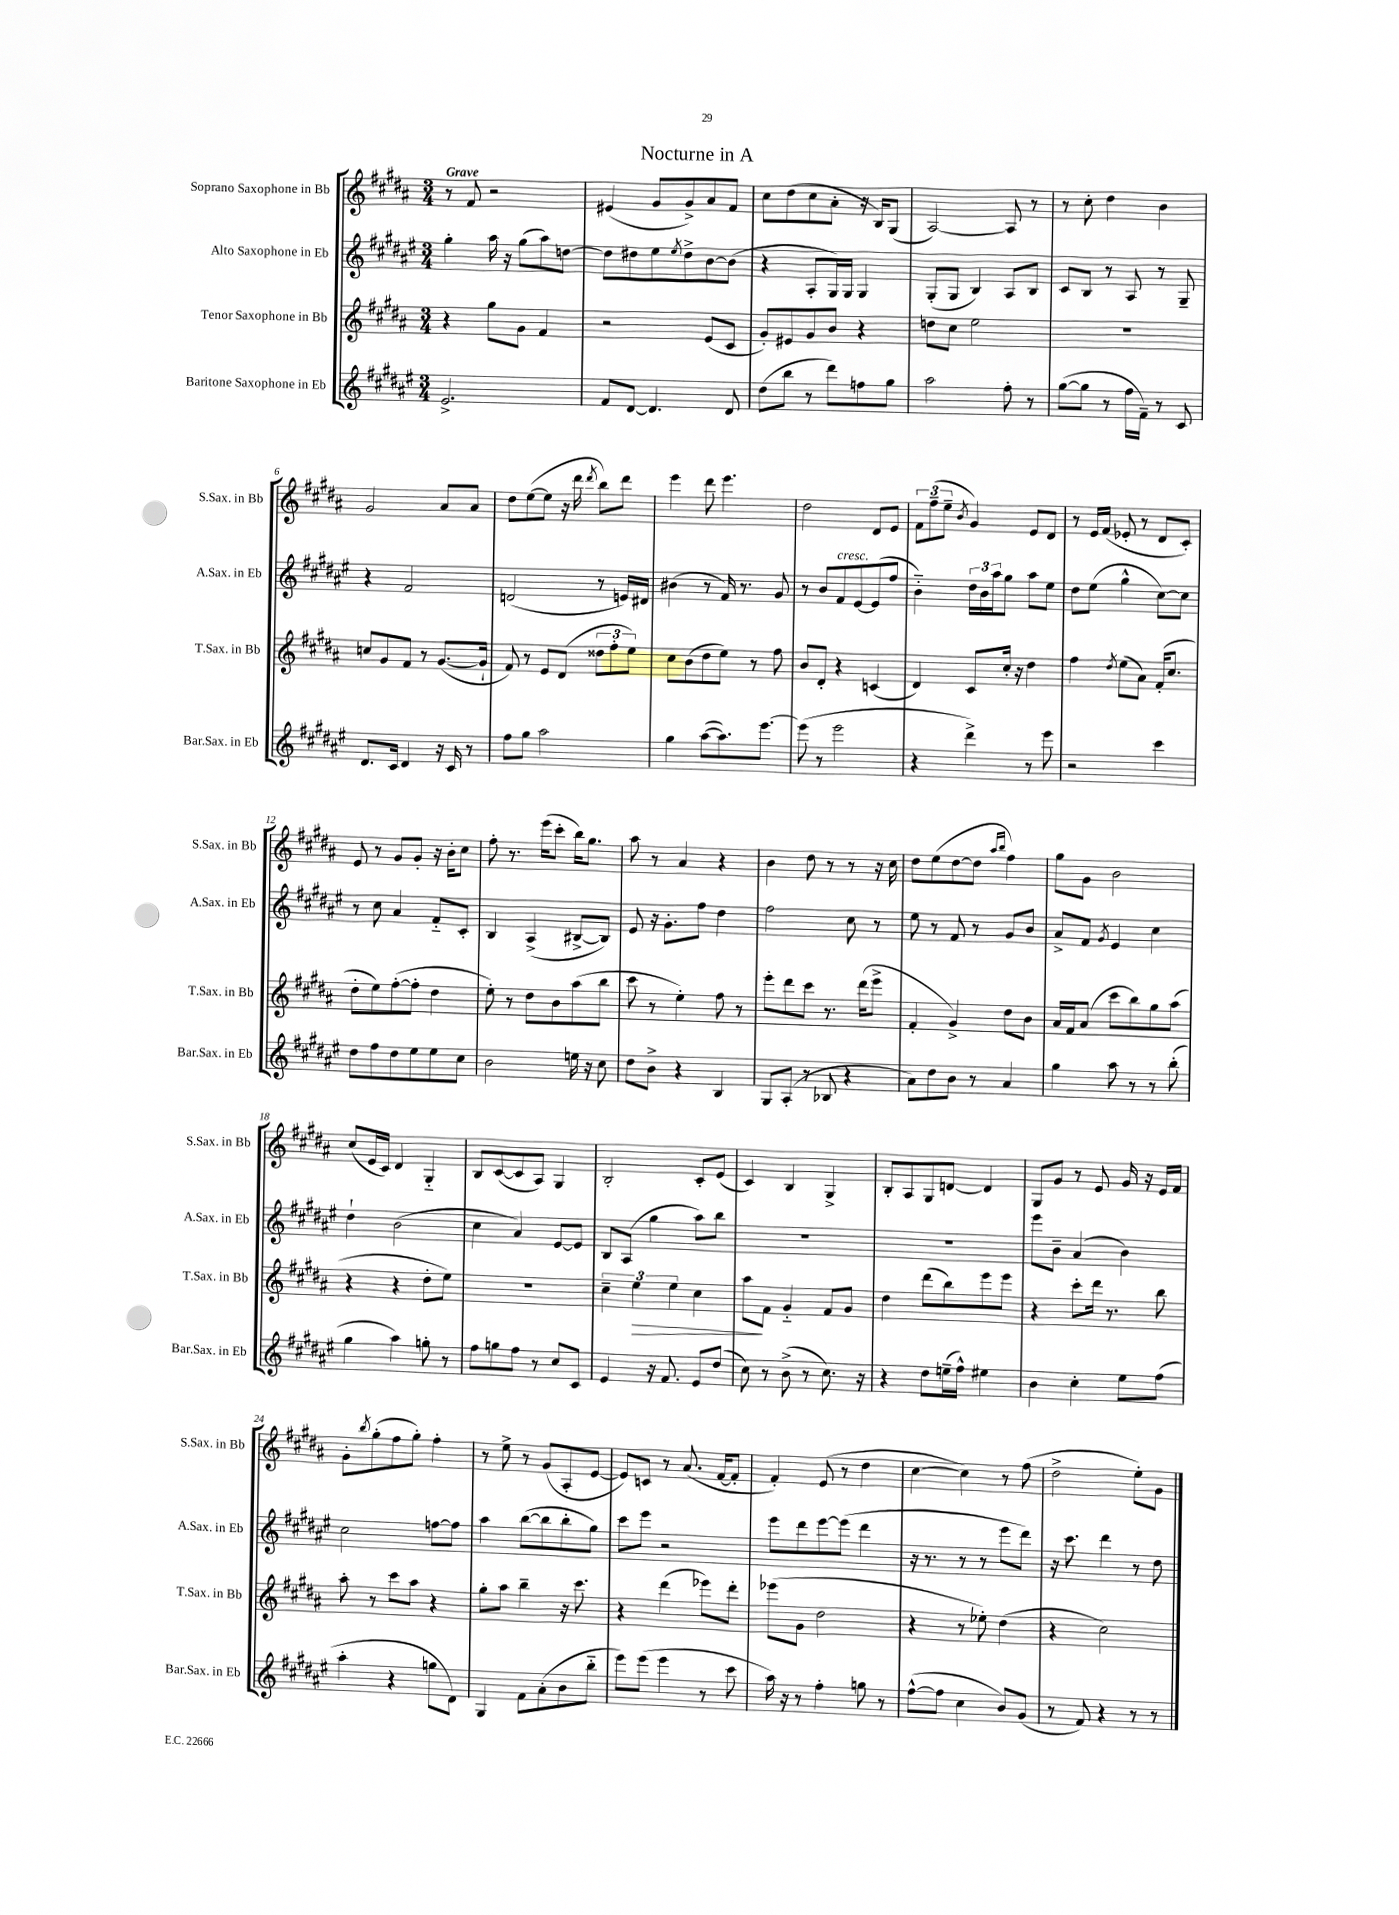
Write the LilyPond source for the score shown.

\header { title = "Nocturne in A" }
<<
\new StaffGroup <<
\new Staff = "s0" \with { instrumentName = "Soprano Saxophone in Bb" shortInstrumentName = "S.Sax. in Bb" } {
    \clef treble \key b \major \numericTimeSignature \time 3/4 \tempo "Grave"
    r8 fis'8 r2 |
    eis'4( gis'8 gis'8->) ais'8 fis'8 |
    cis''8 dis''8( cis''8 ais'8-. r16 b16) gis8( |
    ais2~) ais8 r8 |
    r8 cis''8-. dis''4 b'4 |
    gis'2 ais'8 ais'8 |
    dis''8 e''8~( e''8 r16 dis'''16 \acciaccatura { dis'''8 } b''8) dis'''8 |
    e'''4 dis'''8 e'''4. |
    dis''2 dis'8 e'8 |
    \tuplet 3/2 { fis'8 fis''8--( e''8-- } \acciaccatura { b'8 } gis'4) e'8 dis'8 |
    r8 e'16 fis'16( ees'8-. r8 dis'8 cis'8-.) |
    e'8 r8 gis'8 gis'8-. r16 b'16-. cis''8 |
    fis''8-. r8. e'''16( cis'''8-. b''16) gis''8. |
    ais''8 r8 ais'4 r4 |
    b'4 dis''8 r8 r8 r16 cis''16 |
    dis''8 e''8( dis''8~ dis''8 \grace { ais''16 b''16 } fis''4) |
    gis''8 gis'8 b'2 |
    cis''8( e'16 cis'16) dis'4 gis4-_ |
    b8 cis'8~( cis'8 ais8) gis4 |
    b2-. cis'8-. e'8( |
    cis'4) b4 gis4-> |
    b8-. ais8 gis8 d'8~ d'4 |
    gis8 gis'8 r8 e'8 gis'16 r16 e'16 fis'16 |
    gis'8-. \acciaccatura { b''8 } gis''8-.( fis''8 gis''8-.) fis''4-. |
    r8 e''8-> r8 gis'8( ais8-. e'8~ |
    e'8) c'8 r8 ais'8.( fis'16~ fis'8-. |
    fis'4-.) e'8( r8 dis''4 |
    cis''4~ cis''4) r8 fis''8( |
    dis''2-> e''8-.) gis'8 \bar "|." |
}
\new Staff = "s1" \with { instrumentName = "Alto Saxophone in Eb" shortInstrumentName = "A.Sax. in Eb" } {
    \clef treble \key fis \major \numericTimeSignature \time 3/4
    gis''4-. ais''16 r16 gis''8( ais''8) d''8~ |
    d''8 dis''8 eis''8 \acciaccatura { eis''8 } dis''8-> b'8~ b'8( |
    r4 ais8-. gis16) gis16 gis4 |
    gis8-.( gis8 b4) ais8 b8 |
    cis'8 b8 r8 ais8 r8 gis8-- |
    r4 fis'2 |
    d'2( r8 e'16) dis'16 |
    bis'4( r8 fis'16) r8. gis'8 |
    r8 b'8 fis'8^\markup { \italic "cresc." } eis'8~ eis'8( fis''8 |
    b'4-_) \tuplet 3/2 { dis''16 b'16 ais''16 } gis''8 ais''8 eis''8 |
    dis''8 eis''8( gis''4-^ cis''8~) cis''8 |
    r8 cis''8 ais'4 fis'8-_ cis'8-. |
    b4 ais4->( bis8~-> bis8) |
    eis'8 r16 gis'8.-. fis''8 dis''4 |
    fis''2 cis''8 r8 |
    eis''8 r8 fis'8 r8 gis'8 b'8 |
    ais'8-> fis'8 \acciaccatura { gis'8 } eis'4 cis''4 |
    dis''4-! b'2( |
    cis''4 ais'4) eis'8~ eis'8 |
    b8 ais8( gis''4 ais''8) b''8 |
    R2. |
    R2. |
    eis'''8 b'8-- ais'4( b'4) |
    cis''2 f''8~ f''8 |
    ais''4 b''8~( b''8 b''8-. gis''8) |
    cis'''8 eis'''8 r2 |
    eis'''8 dis'''8 eis'''8~ eis'''8( dis'''4 |
    r16 r8. r8 r8 eis'''8 dis'''8) |
    r16 cis'''8. dis'''4 r8 dis''8 \bar "|." |
}
\new Staff = "s2" \with { instrumentName = "Tenor Saxophone in Bb" shortInstrumentName = "T.Sax. in Bb" } {
    \clef treble \key b \major \numericTimeSignature \time 3/4
    r4 gis''8 gis'8 fis'4 |
    r2 e'8( cis'8 |
    gis'8-.) eis'8 gis'8 b'8 r4 |
    d''8 cis''8 e''2 |
    R2. |
    c''8 gis'8 fis'8 r8 gis'8.~( gis'16-! |
    fis'8) r8 e'8 dis'8( \tuplet 3/2 { disis''8 fis''8-. e''8) } |
    cis''8 b'8( dis''8 e''8) r8 fis''8 |
    b'8 dis'8-. r4 c'4( |
    dis'4) cis'8 cis''16-. r16 dis''4 |
    fis''4 \acciaccatura { dis''8 } e''8( ais'8) fis'16-.( cis''8. |
    dis''8-. e''8) fis''8~-.( fis''8-. dis''4 |
    e''8-.) r8 dis''8 b'8 ais''8( b''8 |
    cis'''8 r8 e''4-.) fis''8 r8 |
    e'''8-. dis'''8 cis'''8 r8. dis'''16( e'''8-> |
    fis'4-. gis'4->) dis''8 b'8 |
    ais'16 fis'16 ais'8( cis'''8 b''8) gis''8 ais''8( |
    r4 r4 dis''8-. e''8) |
    R2. |
    \tuplet 3/2 { cis''4-- e''4\> e''4 } cis''4 |
    ais''8\! fis'8 gis'4-_ fis'8 gis'8 |
    dis''4 dis'''8( b''8) e'''8 e'''8 |
    r4 cis'''8-. dis'''16 r8. b''8 |
    ais''8-. r8 cis'''8 ais''8 r4 |
    gis''8-. ais''8 b''4-- r16 cis'''8. |
    r4 dis'''4( ees'''8) dis'''8-. |
    ees'''8( gis'8 dis''2 |
    r4 r8 ees''8-.) dis''4( |
    r4 cis''2) \bar "|." |
}
\new Staff = "s3" \with { instrumentName = "Baritone Saxophone in Eb" shortInstrumentName = "Bar.Sax. in Eb" } {
    \clef treble \key fis \major \numericTimeSignature \time 3/4
    eis'2.-> |
    fis'8 dis'8~ dis'4. dis'8 |
    dis''8( b''8 r8 dis'''8) f''8 gis''8 |
    ais''2 fis''8-. r8 |
    gis''8~( gis''8 r8 fis''16 fis'16--) r8 cis'8 |
    dis'8. cis'16 dis'4 r16 cis'16 r8 |
    fis''8 gis''8 ais''2 |
    gis''4 ais''8~( ais''8.) eis'''8.~ |
    eis'''8( r8 eis'''2 |
    r4 dis'''4->) r8 eis'''8 |
    r2 cis'''4 |
    dis''8 fis''8 dis''8 eis''8 eis''8 cis''8 |
    b'2 e''16 r16 cis''8 |
    dis''8 b'8-> r4 b4 |
    gis8 ais8-.( r8 bes8 r4 |
    ais'8) dis''8 b'8 r8 ais'4 |
    gis''4 ais''8 r8 r8 b''8-.( |
    gis''4 ais''4) g''8-. r8 |
    fis''8 g''8 fis''8 r8 cis''8 cis'8 |
    eis'4 r16 fis'8. eis'8 dis''8( |
    cis''8) r8 b'8->( r8 cis''8.) r16 |
    r4 dis''8 e''16--( fis''16-^) eis''4 |
    b'4 cis''4-. eis''8 fis''8( |
    ais''4-. r4 g''8 dis'8) |
    gis4 fis'8 ais'8-.( b'8 b''8-_ |
    eis'''8) eis'''8( eis'''4 r8 cis'''8 |
    ais''16) r16 r8 fis''4-. g''8 r8 |
    fis''8~-^( fis''8 cis''4 b'8) gis'8( |
    r8 fis'8) r4 r8 r8 \bar "|." |
}
>>
>>
